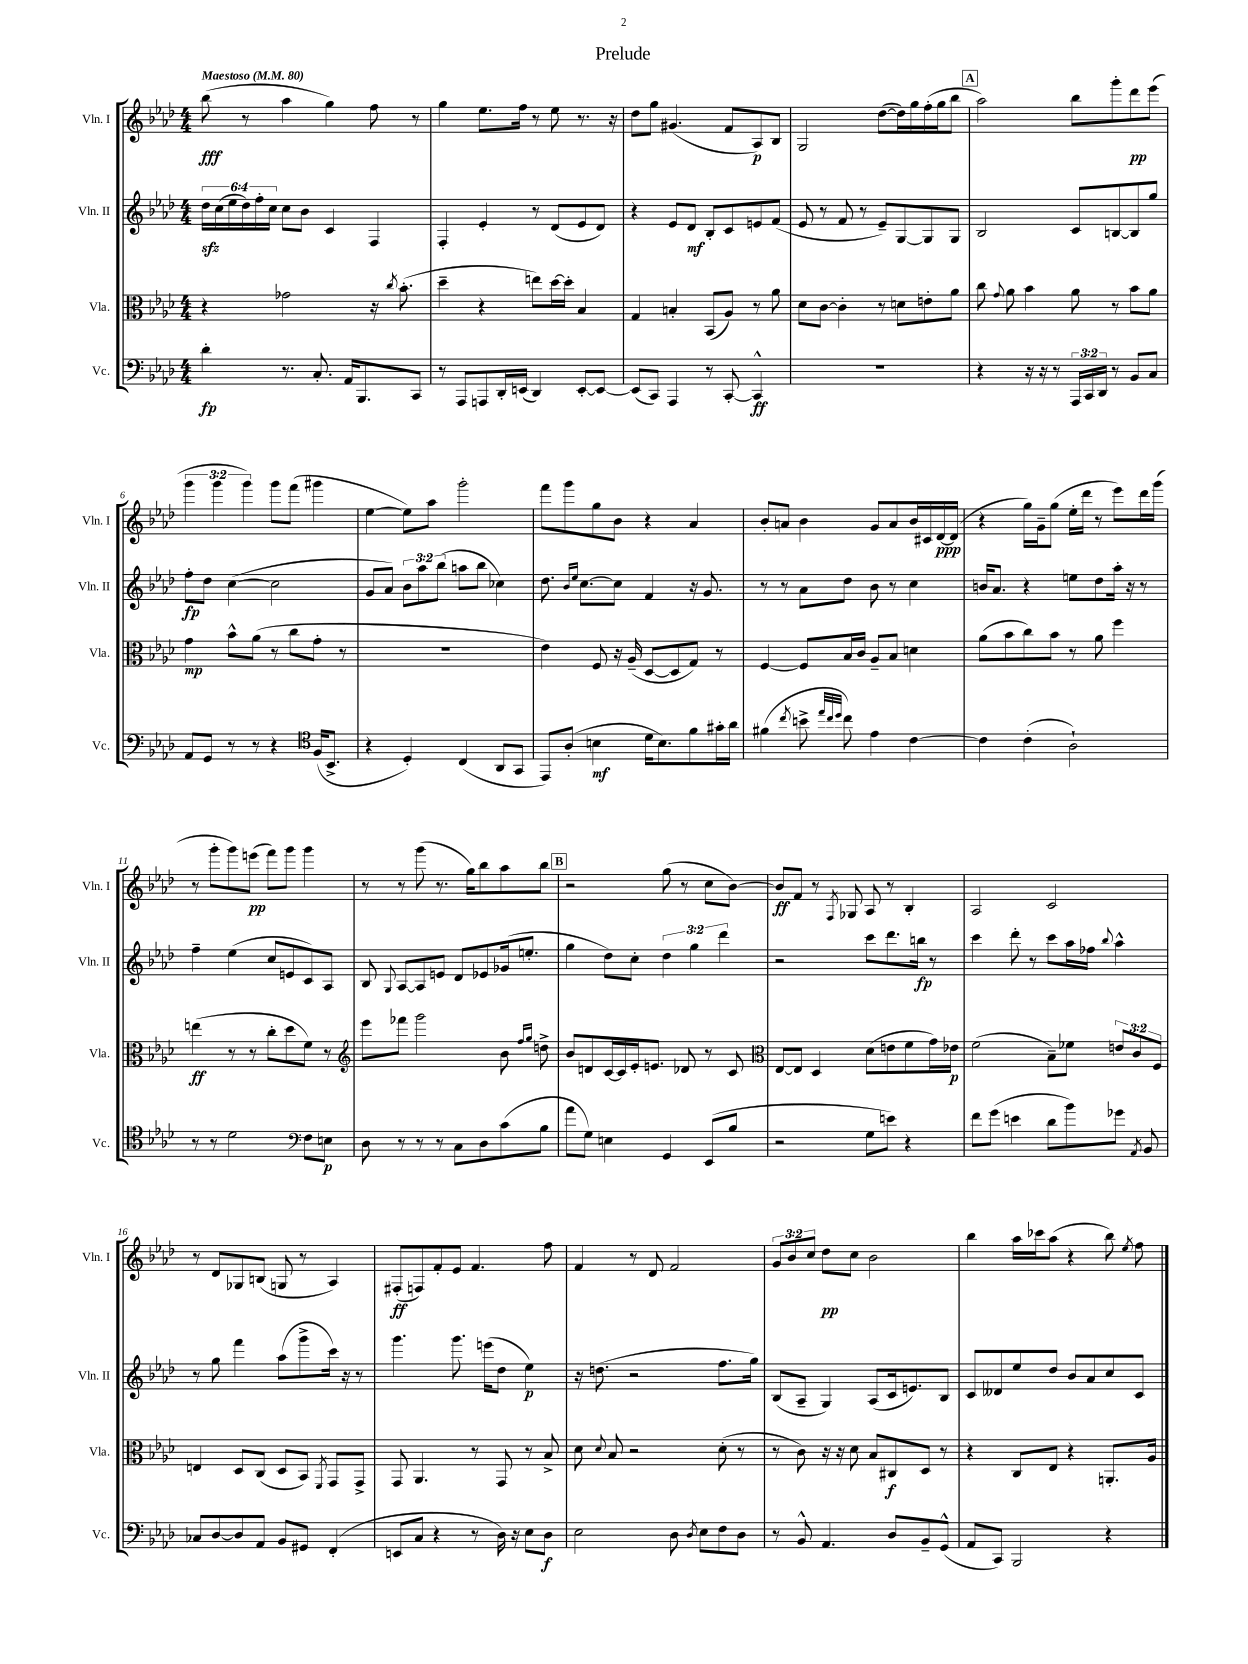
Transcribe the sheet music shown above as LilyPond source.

\header { title = "Prelude" }
<<
\new StaffGroup <<
\new Staff = "s0" \with { instrumentName = "Vln. I" shortInstrumentName = "Vln. I" } {
    \clef treble \key aes \major \numericTimeSignature \time 4/4 \override Staff.TupletNumber.text = #tuplet-number::calc-fraction-text \tempo "Maestoso" 4 = 80
    \autoBeamOff bes''8\fff( r8 aes''4 g''4) f''8 r8 |
    g''4 ees''8.[ f''16] r8 ees''8 r8. r16 |
    des''8[ g''8] gis'4.( f'8[ aes8\p) bes8] |
    g2 des''8[~( des''16) g''16 f''16-.( g''16 bes''8] |
    \mark \markup { \box "A" } aes''2) bes''8[ g'''8-. des'''8\pp ees'''8]( |
    \tuplet 3/2 { g'''4 g'''4 g'''4) } g'''8[ f'''8]( gis'''4 |
    ees''4~ ees''8[) aes''8] g'''2-. |
    f'''8[ g'''8 g''8 bes'8] r4 aes'4 |
    bes'8[-. a'8] bes'4 g'8[ a'8 bes'16 cis'16 des'16~\ppp des'16]( |
    r4 g''16[) g'16-- g''8]( ees''16[-. des'''16] r8 ees'''8[) des'''16 g'''16]( |
    r8 g'''8[-. g'''8) e'''8]\pp( f'''8[) g'''8] g'''4 |
    r8 r8 g'''8( r8. g''16[) bes''8 aes''8 bes''8] |
    \mark \markup { \box "B" } r2 g''8( r8 c''8[ bes'8]~) |
    bes'8[\ff f'8] r8 \acciaccatura { f8 } ges8 aes8 r8 bes4-. |
    aes2 c'2 |
    r8 des'8[ ges8 b8]( g8 r8 aes4) |
    fis8[-.\ff( f8) f'8-. ees'8] f'4. f''8 |
    f'4 r8 des'8 f'2 |
    \tuplet 3/2 { g'8[ bes'8 c''8] } des''8[\pp c''8] bes'2 |
    bes''4 aes''16[ ces'''16 aes''8]( r4 bes''8) \acciaccatura { ees''8 } f''8 \bar "|." |
}
\new Staff = "s1" \with { instrumentName = "Vln. II" shortInstrumentName = "Vln. II" } {
    \clef treble \key aes \major \numericTimeSignature \time 4/4 \override Staff.TupletNumber.text = #tuplet-number::calc-fraction-text
    \autoBeamOff \tuplet 6/4 { des''16[\sfz c''16( ees''16 des''16) f''16-. c''16] } c''8[ bes'8] c'4 f4 |
    f4-. ees'4-. r8 des'8[( ees'8 des'8]) |
    r4 ees'8[ des'8]\mf bes8[-. c'8 e'8 f'8]( |
    ees'8 r8 f'8 r8 ees'8[--) g8~ g8 g8] |
    \mark \markup { \box "A" } bes2 c'8[ b8~ b8 g''8] |
    f''8[-.\fp des''8] c''4~( c''2 |
    g'8[ aes'8]) \tuplet 3/2 { bes'8[ aes''8 bes''8]( } a''8[ bes''8] ces''4) |
    des''8. \grace { bes'16[ ees''16] } c''8.[~ c''8] f'4 r16 g'8. |
    r8 r8 aes'8[ des''8] bes'8 r8 c''4 |
    b'16[ aes'8.] r4 e''8[ des''8 aes''16]-. r16 r8 |
    f''4-- ees''4( c''8[ e'8 c'8) aes8] |
    bes8 \appoggiatura { g8 } aes8[~ aes8 e'8] des'8[ ees'8 ges'16( e''8.]-. |
    \mark \markup { \box "B" } g''4 des''8[) c''8]-. \tuplet 3/2 { des''4 g''4 des'''4 } |
    r2 c'''8[ des'''8. b''16]\fp r8 |
    c'''4 des'''8-. r8 c'''8[ aes''16 fes''16] \appoggiatura { bes''8 } aes''4-^ |
    r8 g''8 f'''4 aes''8[( g'''8-> c'''16]) r16 r8 |
    g'''4. g'''8. e'''16[( des''8] ees''4\p) |
    r16 d''8.( r2 f''8.[ g''16]) |
    bes8[( aes8]-- g4) aes8[( c'16 e'8.) bes8] |
    c'8[ deses'8 ees''8 des''8] bes'8[ aes'8 c''8 c'8] \bar "|." |
}
\new Staff = "s2" \with { instrumentName = "Vla." shortInstrumentName = "Vla." } {
    \clef alto \key aes \major \numericTimeSignature \time 4/4 \override Staff.TupletNumber.text = #tuplet-number::calc-fraction-text
    \autoBeamOff r4 ges'2 r16 \acciaccatura { c''8 } bes'8.-.( |
    des''4-- r4 e''8[) des''16~ des''16]-. bes4 |
    g4 b4-. bes,8[( aes8]) r8 aes'8 |
    des'8[ c'8]~ c'4-. r8 d'8[ e'8-. aes'8] |
    \mark \markup { \box "A" } c''8 \appoggiatura { g'8 } aes'8 bes'4 aes'8 r8 bes'8[ aes'8] |
    g'4\mp bes'8[-^ aes'8]( r8 c''8[ g'8]-. r8 |
    R1 |
    ees'4) f8 r16 aes16--( des8[~ des8 g8]) r8 |
    f4~ f8[ bes16 c'16] aes8[-- bes8] d'4 |
    aes'8[( bes'8 c''8) bes'8] r8 aes'8 f''4 |
    e''4\ff( r8 r8 c''8[-. des''8 f'8]) r8 |
    \clef treble ees'''8[ fes'''8] g'''2 bes'8 \grace { f''16[ g''16] } d''8-> |
    \mark \markup { \box "B" } bes'8[ d'8 c'16~ c'16 ees'16-. e'8.] des'8 r8 c'8 |
    \clef alto ees8[~ ees8] des4 des'8[( e'8 f'8 g'16) ees'16]\p |
    f'2( bes8[--) fes'8] \tuplet 3/2 { e'8[ c'8 f8] } |
    e4 des8[ c8]( des8[ bes,8]) \acciaccatura { f,8 } g,8[ g,8]-> |
    g,8 aes,4. r8 g,8 r8 bes8-> |
    des'8 \appoggiatura { des'8 } bes8 r2 des'8-.( r8 |
    r8 c'8) r16 r16 des'8 bes8[ cis8\f des8] r8 |
    r4 c8[ ees8] r4 a,8.[-. aes16] \bar "|." |
}
\new Staff = "s3" \with { instrumentName = "Vc." shortInstrumentName = "Vc." } {
    \clef bass \key aes \major \numericTimeSignature \time 4/4 \override Staff.TupletNumber.text = #tuplet-number::calc-fraction-text
    \autoBeamOff des'4-.\fp r8. c8.-. aes,16[ bes,,8. c,8] |
    r8 aes,,8[ a,,8 des,16-. e,16]( des,4) e,8[~-. e,8]~ |
    e,8[( c,8]) aes,,4 r8 c,8~-. c,4-^\ff |
    R1 |
    \mark \markup { \box "A" } r4 r16 r16 r8 \tuplet 3/2 { aes,,16[ c,16 des,16] } r8 bes,8[ c8] |
    aes,8[ g,8] r8 r8 r4 \clef tenor f16[( bes,8.]-> |
    r4 des4-.) c4( aes,8[ g,8] |
    ees,8[) aes8]-.( b4\mf des'16[ b8.) f'8 gis'16-. aes'16] |
    fis'4( \acciaccatura { c''8 } b'8-> \grace { ees''32[ c''32 des''32] } c''8) ees'4 c'4~ |
    c'4 c'4-.( aes2-!) |
    r8 r8 des'2 \clef bass f8[ e8]\p |
    des8 r8 r8 r8 c8[ des8 c'8( bes8] |
    \mark \markup { \box "B" } aes'8[ g8]) e4 g,4 ees,8[( bes8] |
    r2 g8[ e'8]) r4 |
    f'8[ g'8]( e'4 des'8[ bes'8) ges'8] \acciaccatura { aes,8 } bes,8 |
    ces8[ des8~ des8 aes,8] bes,8[ gis,8] f,4-.( |
    e,8[ c8] r4 r8 des16) r16 ees8[ des8]\f |
    ees2 des8 \acciaccatura { des8 } ees8[ f8 des8] |
    r8 bes,8-^ aes,4. des8[ bes,8-- g,8]-^( |
    aes,8[ c,8]) bes,,2 r4 \bar "|." |
}
>>
>>
